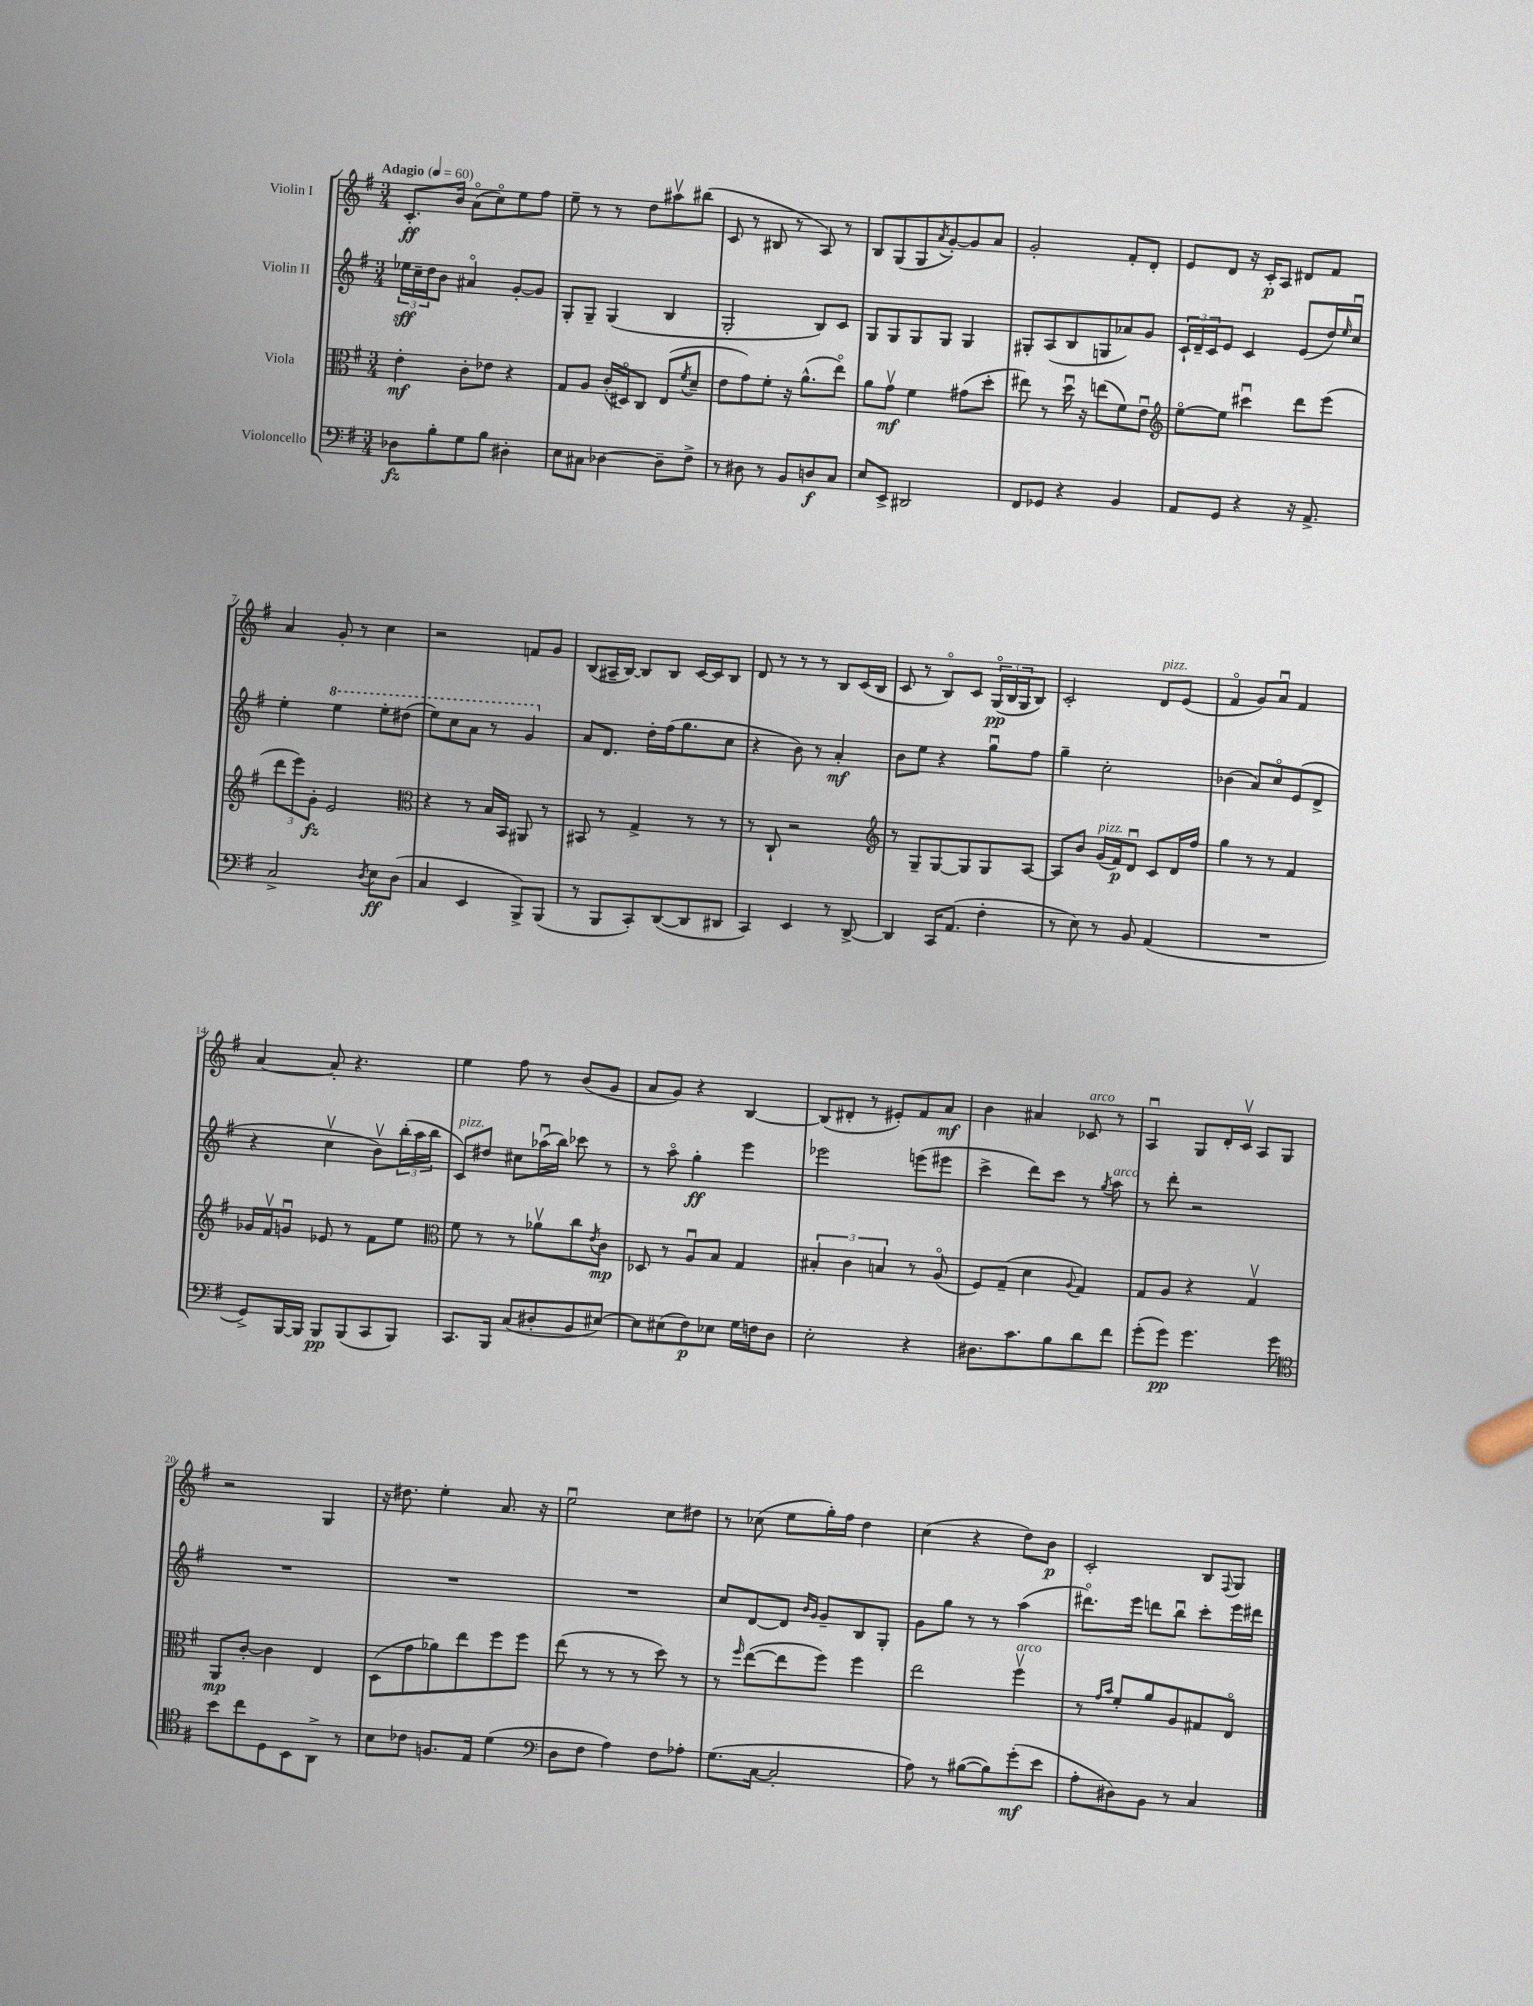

**kern	**dynam	**kern	**dynam	**kern	**dynam	**kern	**dynam
*part4	*part4	*part3	*part3	*part2	*part2	*part1	*part1
*staff4	*staff4	*staff3	*staff3	*staff2	*staff2	*staff1	*staff1
*I"Violoncello	*	*I"Viola	*	*I"Violin II	*	*I"Violin I	*
*clefF4	*	*clefC3	*	*clefG2	*	*clefG2	*
*k[f#]	*	*k[f#]	*	*k[f#]	*	*k[f#]	*
*M3/4	*	*M3/4	*	*M3/4	*	*M3/4	*
*MM60	*	*MM60	*	*MM60	*	*MM60	*
=1	=1	=1	=1	=1	=1	=1	=1
!	!	!	!	!	!	!LO:TX:a:B:t=Adagio	!
8D-X\L	fz	4e'\	mf	24ee-X\LL	sff	8.c'/L	ff
.	.	.	.	24cc~\	.	.	.
.	.	.	.	24dd\J	.	.	.
8B'\	.	.	.	8b\J	.	.	.
.	.	.	.	.	.	16b/Jk	.
8G\	.	8c'\L	.	4a#X/	.	(8a\L	.
8B\J	.	8e-X\J	.	.	.	8cc\)	.
4D#X'\	.	4r	.	[8g'/L	.	8ee\	.
.	.	.	.	8g/J]	.	8ff#\J	.
=2	=2	=2	=2	=2	=2	=2	=2
8E\L	.	8G/L	.	8G'/L	.	8ee~\	.
8C#X\J	.	8A/J	.	8G~/J	.	8r	.
[4D-X\	.	(16c'/LL	.	(4G/	.	8r	.
.	.	16D#X/J)	.	.	.	.	.
.	.	8C/J	.	.	.	8dd\L	.
8D-~\L]	.	(8E/L	.	4B/	.	8aa#Xv\	.
.	.	8qf#/	.	.	.	.	.
8F#^\J	.	8d~/J	.	.	.	(8bb#X\J	.
=3	=3	=3	=3	=3	=3	=3	=3
8r	.	8e\L	.	2G'/	.	8c/	.
8D#X\	.	8g\)	.	.	.	8r	.
8r	.	8f#'\J	.	.	.	8B#X/	.
8BB/L	.	16r	.	.	.	8r	.
.	.	(8.a^^\L	.	.	.	.	.
8Dn/	f	.	.	8B/L)	.	8A/)	.
8C/J	.	8ee\J)	.	8c/J	.	8r	.
=4	=4	=4	=4	=4	=4	=4	=4
8E/L	.	8a\L	.	8G/L	.	8B/L	.
8EE^/J	.	8gv\J	mf	8G/	.	(8G/	.
2DD#X/	.	4f#\	.	8G/	.	8G/	.
.	.	.	.	.	.	8qa/	.
.	.	.	.	8G/J	.	[8g'/)	.
.	.	(8g#X\L	.	4G/	.	8g/]	.
.	.	8dd'\J	.	.	.	8a/J	.
=5	=5	=5	=5	=5	=5	=5	=5
8FF#/L	.	8ee#X\)	.	8G#X'/L	.	2g'/	.
8GG-X/J	.	8r	.	(8A/	.	.	.
4r	.	16ddu\	.	8B/	.	.	.
.	.	16r	.	.	.	.	.
.	.	(8een\L	.	8Gn/	.	.	.
4BB/	.	8f#\)	.	8a-X/)	.	8f#'/L	.
.	.	8eu\J	.	8g/J	.	8d'/J	.
=6	=6	=6	=6	=6	=6	=6	=6
*	*	*clefG2	*	*	*	*	*
8AA/L	.	[8ee\L	.	24c`/LL	.	8e/L	.
.	.	.	.	24d~/	.	.	.
.	.	.	.	24c/J	.	.	.
8GG/J	.	8ee\J]	.	8e/J	.	8d/J	.
4r	.	4ccc#Xu\	.	4c/	.	16r	.
.	.	.	.	.	.	16c'/KL	p
.	.	.	.	.	.	8A/J	.
16r	.	8ddd\L	.	(8e/L	.	8d#X/L	.
8.AA^/	.	.	.	.	.	.	.
.	.	(8eee\J	.	16dd/L)	.	8f#/J	.
.	.	.	.	16qqee/	.	.	.
.	.	.	.	16ccu/JJ	.	.	.
!!LO:LB:g=z
=7	=7	=7	=7	=7	=7	=7	=7
2C^/	.	12ddd\L	.	4ee'\	.	4a/	.
.	.	12eee\)	.	.	.	.	.
.	.	12g'\J	fz	.	.	.	.
*	*	*	*	*8va	*	*	*
.	.	2e/	.	4eee\	.	8g'/	.
.	.	.	.	.	.	8r	.
8qD/	.	.	.	.	.	.	.
8E\L	ff	.	.	8eee'\L	.	4cc\	.
(8D\J	.	.	.	(8ddd#X\J	.	.	.
=8	=8	=8	=8	=8	=8	=8	=8
*	*	*clefC3	*	*	*	*	*
4C/	.	4r	.	8eee\L)	.	2r	.
.	.	.	.	8ccc\	.	.	.
4EE/	.	8r	.	8aa\J	.	.	.
.	.	16B/LL	.	8r	.	.	.
.	.	16BB/JJ	.	.	.	.	.
8BBB^/L)	.	8AA#X/	.	4gg/	.	8fn/L	.
(8BBB/J	.	8r	.	.	.	8g/J	.
=9	=9	=9	=9	=9	=9	=9	=9
*	*	*	*	*X8va	*	*	*
8r	.	8BB#X/	.	8a/L	.	(8B/L	.
8BBB/L	.	8r	.	8.d/J	.	16A#X~/L	.
.	.	.	.	.	.	[16B/JJ)	.
8CC'/)	.	4G^/	.	.	.	8B/L]	.
.	.	.	.	16dd'\LL	.	.	.
([8DD/	.	.	.	(16ff#\J	.	8B/J	.
.	.	.	.	8.gg\	.	.	.
8DD/]	.	8r	.	.	.	[16c/LL	.
.	.	.	.	.	.	16c/J]	.
8DD#X/J	.	8r	.	8cc\J	.	8B/J	.
=10	=10	=10	=10	=10	=10	=10	=10
4CC/)	.	8r	.	4r	.	8d/	.
.	.	8C`/	.	.	.	8r	.
4EE/	.	2r	.	8b\)	.	8r	.
.	.	.	.	8r	.	8r	.
8r	.	.	.	4a'/	mf	8B/L	.
[8DD^/	.	.	.	.	.	(16c/L	.
.	.	.	.	.	.	16B/JJ	.
=11	=11	=11	=11	=11	=11	=11	=11
*	*	*clefG2	*	*	*	*	*
4DD/]	.	8r	.	8b\L	.	8c/	.
.	.	8G~/L	.	8ee\J	.	8r	.
16CC/KL	.	[8G/	.	4r	.	8B/L)	.
(8.AA/J	.	.	.	.	.	.	.
.	.	8G/]	.	.	.	8c/J	.
4F#'\	.	8G/	.	8ggu\L	.	(24G/LL	pp
.	.	.	.	.	.	24B/	.
.	.	.	.	.	.	24G/J	.
.	.	[8A/J	.	8ff#\J	.	8B/J)	.
=12	=12	=12	=12	=12	=12	=12	=12
8r	.	8A/L]	.	4gg~\	.	2c'/	.
8E\)	.	8b/J	.	.	.	.	.
!	!	!LO:TX:a:i:t=pizz.	!	!	!	!	!
8r	.	(16g/LL	.	2cc'\	.	.	.
.	.	16f#/J)	p	.	.	.	.
8BB/	.	8du/J	.	.	.	.	.
!	!	!	!	!	!	!LO:TX:a:i:t=pizz.	!
(4AA/	.	8c/L	.	.	.	8d/L	.
.	.	16d/L	.	.	.	(8e/J	.
.	.	16ff#/JJ	.	.	.	.	.
=13	=13	=13	=13	=13	=13	=13	=13
2.r	.	4gg\	.	(4b-X\	.	4f#/	.
.	.	8r	.	8a/L)	.	8g/L)	.
.	.	8r	.	8cc/	.	8au/J	.
.	.	4f#/	.	(8e/	.	4f#/	.
.	.	.	.	8d^/J	.	.	.
!!LO:LB:g=z
=14	=14	=14	=14	=14	=14	=14	=14
8GG^/L)	.	16g-X/LL	.	4r	.	[4a/	.
.	.	16f#v/J	.	.	.	.	.
[16BBB/L	.	8gnu/J	.	.	.	.	.
16BBB/JJ]	.	.	.	.	.	.	.
8BBB/L	pp	8e-X/	.	4ccv\	.	8a'/]	.
(8BBB/	.	8r	.	.	.	4.r	.
8CC/	.	8f#\L	.	8bv\L)	.	.	.
8BBB/J)	.	8ee\J	.	(24bb'\L	.	.	.
.	.	.	.	24aa\	.	.	.
.	.	.	.	24bb\JJ	.	.	.
=15	=15	=15	=15	=15	=15	=15	=15
*	*	*clefC3	*	*	*	*	*
!	!	!	!	!LO:TX:a:i:t=pizz.	!	!	!
8.CC/L	.	8f#\	.	8c/L)	.	4ee\	.
.	.	8r	.	8dd#X/J	.	.	.
16BBB/Jk	.	.	.	.	.	.	.
(8C/L	.	8r	.	8cc#X\L	.	8ff#\	.
8D#X'/	.	8a-Xv\L	.	(16aa-Xu\L	.	8r	.
.	.	.	.	16bb\JJ)	.	.	.
8BB/	.	8cc\	.	8ccc-X\	.	(8b/L	.
.	.	8qe/	.	.	.	.	.
[8E#X/J)	.	8c\J	mp	8r	.	8g/J	.
=16	=16	=16	=16	=16	=16	=16	=16
8E#\L]	.	8D-X/	.	8r	.	8a/L	.
(8E#X\	.	8r	.	8aa\	.	8g/J)	.
8F#\)	p	8Au/L	.	4gg'\	ff	4r	.
8E-X\J	.	8B/J	.	.	.	.	.
16G\LL	.	4G/	.	4eee\	.	[4B/	.
16Fn\J	.	.	.	.	.	.	.
8D\J	.	.	.	.	.	.	.
=17	=17	=17	=17	=17	=17	=17	=17
2E'\	.	6B#X'/	.	2eee-X\	.	(8B/L]	.
.	.	.	.	.	.	8d#X'/J	.
.	.	6c\	.	.	.	.	.
.	.	.	.	.	.	8r	.
.	.	6Bn/	.	.	.	.	.
.	.	.	.	.	.	8e#X'/L)	.
4r	.	8r	.	(8eeen\L	.	8f#/	.
.	.	(8A/	.	8eee#X\J	.	8a/J	mf
=18	=18	=18	=18	=18	=18	=18	=18
8.D#X\L	.	8F#/L)	.	4ccc^\	.	4b\	.
.	.	(8G~/J	.	.	.	.	.
8.c\	.	.	.	.	.	.	.
.	.	4d\	.	8ddd\L)	.	4a#X/	.
8B\	.	.	.	8ccc\J	.	.	.
.	.	8qqA/	.	.	.	.	.
!	!	!	!	!	!	!LO:TX:a:i:t=arco	!
8d\	.	4G/)	.	8r	.	8c-X/	.
.	.	.	.	8qgg/	.	.	.
!	!	!	!	!LO:TX:a:i:t=arco	!	!	!
8f#\J	.	.	.	8aa\	.	8r	.
=19	=19	=19	=19	=19	=19	=19	=19
(8g'\L	.	8G/L	.	8r	.	4Au/	.
8g\J)	pp	8A/J	.	8ddd'\	.	.	.
4.g\	.	4r	.	2r	.	8G/L	.
.	.	.	.	.	.	16d'/L	.
.	.	.	.	.	.	16cv/JJ	.
.	.	4Gv/	.	.	.	8A/L	.
8g\	.	.	.	.	.	8G/J	.
!!LO:LB:g=z
=20	=20	=20	=20	=20	=20	=20	=20
*clefC4	*	*	*	*	*	*	*
8b\L	.	8AA/L	mp	2.r	.	2r	.
8cc\	.	[8c'/J	.	.	.	.	.
8D\	.	4c\]	.	.	.	.	.
8BB\	.	.	.	.	.	.	.
8AA^\J	.	4E/	.	.	.	4G/	.
8r	.	.	.	.	.	.	.
=21	=21	=21	=21	=21	=21	=21	=21
8B\L	.	(8D\L	.	2.r	.	16r	.
.	.	.	.	.	.	8.dd#X\	.
8c-X\J	.	8g\	.	.	.	.	.
8.Fn/L	.	8a-X\)	.	.	.	4ee'\	.
.	.	8ee\	.	.	.	.	.
16E/Jk	.	.	.	.	.	.	.
(4d\	.	8ff#\	.	.	.	8.a/	.
.	.	8ff#\J	.	.	.	.	.
.	.	.	.	.	.	16r	.
=22	=22	=22	=22	=22	=22	=22	=22
*clefF4	*	*	*	*	*	*	*
8D\L	.	(8ee\	.	2.r	.	2eeu\	.
8F#\J	.	8r	.	.	.	.	.
4A\)	.	8r	.	.	.	.	.
.	.	8r	.	.	.	.	.
8F#\L	.	8dd\)	.	.	.	8cc\L	.
8A-X'\J	.	8r	.	.	.	8dd#X\J	.
=23	=23	=23	=23	=23	=23	=23	=23
(8.G\L	.	8r	.	8cc/L	.	8r	.
.	.	16qqff#/	.	.	.	.	.
.	.	([8ee\L	.	[8d/	.	(8cc-X\	.
[16C\Jk	.	.	.	.	.	.	.
2C'/]	.	8ee\]	.	8d/J]	.	8ee\L	.
.	.	.	.	16qqb/LL	.	.	.
.	.	.	.	16qqg/JJ	.	.	.
.	.	8ff#\J)	.	8g~/L	.	16gg'\L)	.
.	.	.	.	.	.	16ff#\JJ	.
.	.	4ff#\	.	8B/	.	4dd\	.
.	.	.	.	8G'/J	.	.	.
=24	=24	=24	=24	=24	=24	=24	=24
8A\)	.	2ee\	.	8g\L	.	(4cc\	.
8r	.	.	.	8gg\J	.	.	.
([8B#X\L	.	.	.	8r	.	4r	.
8B#\])	.	.	.	8r	.	.	.
!	!	!LO:TX:a:i:t=arco	!	!	!	!	!
(8g'\	mf	4ff#v\	.	(4aa\	.	8dd\L)	.
8e\J	.	.	.	.	.	8b\J	p
=25	=25	=25	=25	=25	=25	=25	=25
8A'\L	.	8r	.	8.ddd#X\L)	.	2c'/	.
.	.	16qqg/LL	.	.	.	.	.
.	.	16qqb/JJ	.	.	.	.	.
8D#X\)	.	8f#'/L	.	.	.	.	.
.	.	.	.	16eee\Jk	.	.	.
8BB\J	.	8a/	.	8dddn\L	.	.	.
8r	.	8A/	.	8bbu\J	.	.	.
4C/	.	8G#X/	.	8ccc'\L	.	8B/L	.
.	.	.	.	.	.	8qqF#/	.
.	.	8E/J	.	16eee\L	.	8G/J	.
.	.	.	.	16ddd#X\JJ	.	.	.
==	==	==	==	==	==	==	==
*-	*-	*-	*-	*-	*-	*-	*-
